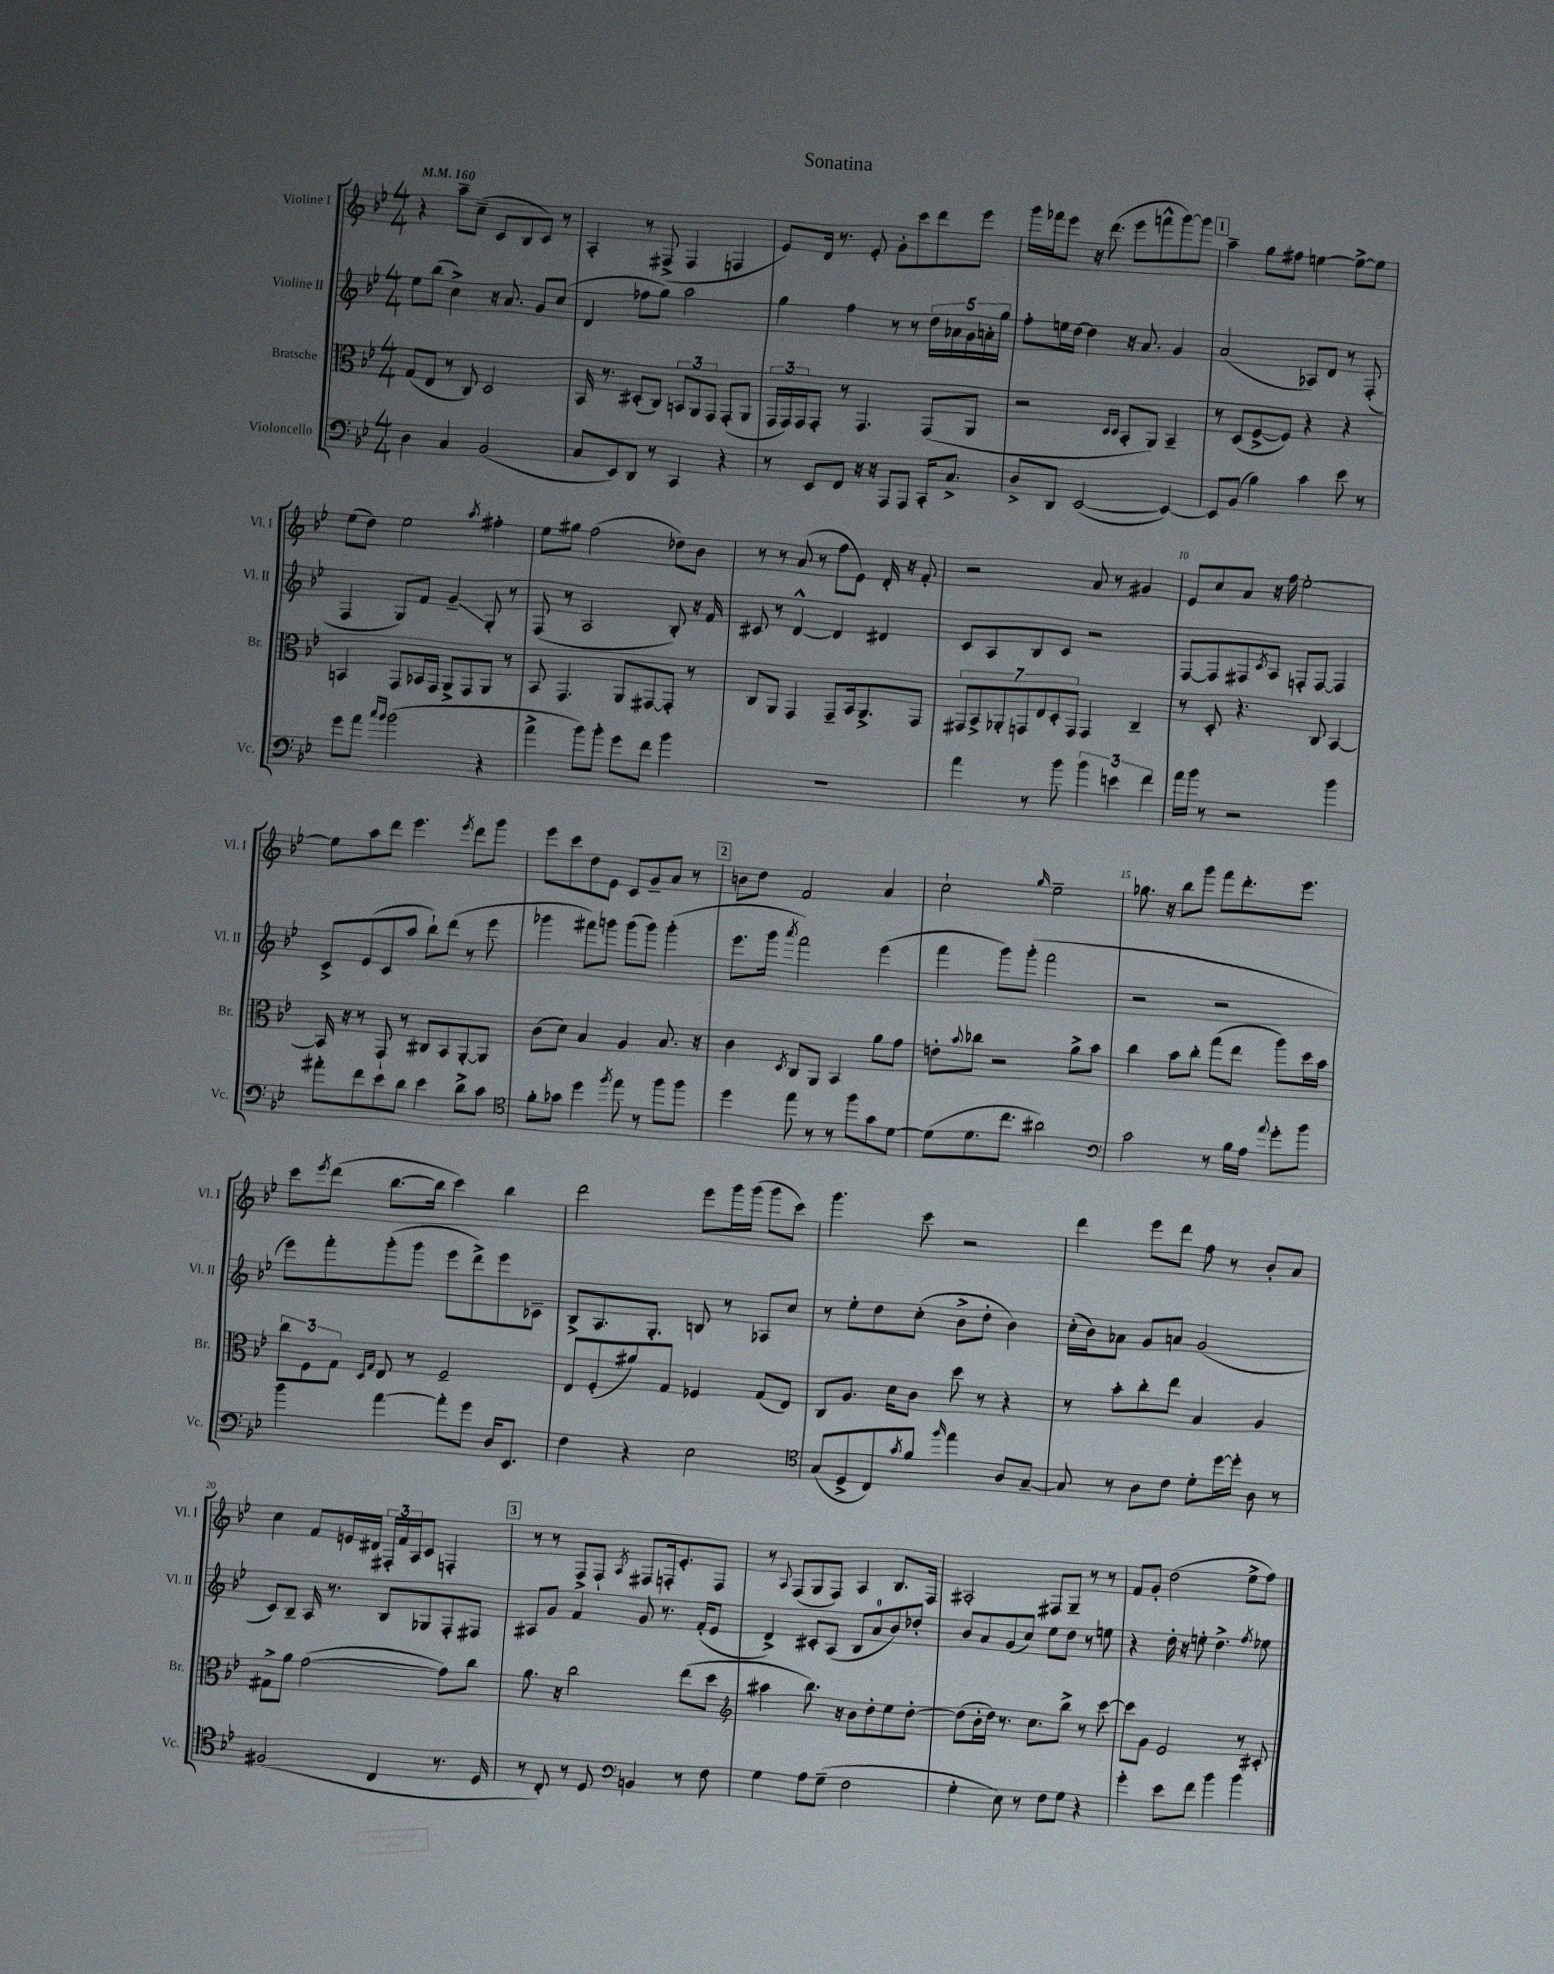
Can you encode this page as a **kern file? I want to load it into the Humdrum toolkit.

**kern	**kern	**kern	**kern
*staff4	*staff3	*staff2	*staff1
*clefF4	*clefC3	*clefG2	*clefG2
*k[b-e-]	*k[b-e-]	*k[b-e-]	*k[b-e-]
*M4/4	*M4/4	*M4/4	*M4/4
*MM160	*MM160	*MM160	*MM160
4D\	(8G/L	8ee-\L	4r
.	8E-/J	(8bb-\J	.
4C/	8r	4cc^\)	8aa~\L
.	8C/)	.	(8cc~\J
(2BB-/	2D/	16r	8c/L
.	.	8.a/	.
.	.	.	8B-/
.	.	8g/L	8c/J)
.	.	(8cc/J	8r
=	=	=	=
8C/L	16BB-/	4d/	4A'/
.	8.r	.	.
8EE-/)	.	.	.
8DD/J	(8D#'/L	8ff-\L	8r
8r	8C/J)	8gg\J)	(8F#^/
4CC/	12BB/L	2aa\	4F#/
.	12AA/	.	.
.	12GG/J	.	.
4r	(8GG'/L	.	4F/
.	8AA/J	.	.
=	=	=	=
8r	24GG/LL	4gg\	8e-/L)
.	24GG/)	.	.
.	24GG/J	.	.
8EE-/L	8GG'/J	.	16d/Jk
.	.	.	8.r
8FF/J	8r	4ff\	.
16r	4.GG/	.	8e-'/
16r	.	.	.
8AAA/L	.	8r	8g'\L
8AAA/J	.	8r	8ccc\
16CC'/LK	(8GG/L	20dd\LL	8ddd\
.	.	20a-\	.
8.C^/J	.	.	.
.	.	20g\	.
.	8AA/J	.	8eee-\J
.	.	20a'\	.
.	.	20gg\JJ	.
=	=	=	=
8D^/L	2r	8ff'\L	16ggg\LL
.	.	.	16fff-\J
8DD/J	.	16ee\L	8eee-\J
.	.	[16dd\JJ	.
([2EE-/	.	4dd\]	16r
.	.	.	(8.ddd\
.	16qqD/LL	.	.
.	16qqD/JJ	.	.
.	8BB-'/L	16r	8eee-\L
.	.	8.a/	.
.	8AA/J)	.	8fff^^\
4EE-/_)	4BB-~/	4g/	[8ggg\)
.	.	.	8ggg\]J
=	=	=	=
8EE-/]L	8r	(2a/	4aa~\
(8BB-/J	(8D/L	.	.
4B-\)	[8F^/	.	8gg\L
.	8F/]J)	.	8ff#\J
4c\	4r	8A-/L)	[4ee\
.	.	8d/J	.
8e-\	4r	8r	8ee^\_L
8r	.	(8F'/	8ee\]J
=	=	=	=
8g\L	4BB/	4F/	(8ee-\L
8a\J	.	.	8dd\J)
16qqcc/LL	.	.	.
16qqb-/JJ	.	.	.
(2b-\	8GG/L	8G/L)	2ee-\
.	16BB-/L	8f/J	.
.	16GG/JJ	.	.
.	8AA^/L	4g~/	.
.	8GG/	.	.
.	.	.	8qaa/
4r	8AA/J	8G'/	4ff#'\
.	8r	8r	.
=	=	=	=
4a^\	8BB-/	(8F/	8ee-\L
.	4.GG/	8r	8gg#\J
8b-\L)	.	2A/	(2ff\
8b-'\J	.	.	.
8g\L	8AA/L	.	.
8f\J	[8GG#/	.	.
4b-\	8GG#'/]J	8B-'/)	8dd-\L)
.	8r	16r	8b-\J
.	.	16f/	.
=	=	=	=
1r	8C/L	8c#/	8r
.	8AA/J	8r	8r
.	4GG/	[4d^^/	(8a/
.	.	.	8r
.	8GG~/L	4d/]	8ff\L
.	16BB-/k	.	8e-\J)
.	8.AA^/	.	.
.	.	4d#/	16d'/
.	.	.	16r
.	8GG/J	.	8f'/
=	=	=	=
4a\	14GG#/L	8c/L	2r
.	14BB-^/	.	.
.	.	8A/	.
.	14AA-'/	.	.
.	14GG/	.	.
8r	.	8B-/	.
.	14E-/	.	.
.	14D'/	.	.
8b-\	.	8c/J	.
.	14GG/J	.	.
6b-\	4GG/	2r	8a/
.	.	.	8r
6e\	.	.	.
.	4C~/	.	4g#/
6f\	.	.	.
=	=	=	=
16a\LL	8r	[8F/L	8e-/L
16b-\JJ	.	.	.
8r	8D'/	8F/]	8cc/
2r	4.r	8F#/	8a/J
.	.	8qc/	.
.	.	8A/J	16r
.	.	.	16ff\
.	.	8F'/L	[2ee-'\
.	8C/	[8F/J	.
4b-\	[4BB-/	4F/]	.
=	=	=	=
8a#'\L	16BB-/]	8c^/L	8ee-\]L
.	16r	.	.
8f\	8r	(8e-/	8aa\
8e-\	8GG`/	8c/	8ddd\J
8d\J	8r	8aa/J	4.eee-\
4e-\	8C#/L	8bb-`\L)	.
.	8BB-/	(8ddd\J	.
.	.	.	8qeee-/
8d^\L	[8AA'/	8r	8ddd\L
8c\J	8AA/]J	8eee-\	8ggg\J
=	=	=	=
*clefC4	*	*	*
8f'\L	(8c\L	4ggg-\	8eee-\L
8g-\J	8d\J)	.	8ccc\
4dd\	4B-/	8fff#\L)	8dd\
.	.	8ggg\J	8e-\J
8qff/	.	.	.
8ee-\	4A/	(8ggg\L	8c/L
8r	.	8ggg\J)	8g~/
8ff\L	8.B-/	(4ggg'\	8a/J
8ff\J	.	.	8r
.	16r	.	.
=	=	=	=
4dd\	4c\	8.eee-\L	8b\L
.	.	.	8dd\J
.	.	16ggg\Jk	.
.	8qD/	8qaaa/	.
8ee-\	8C/L	2fff\)	2f/
8r	8AA/J	.	.
8r	4BB-/	.	.
8ff\L	.	.	.
8g\	8a\L	(4eee-\	4a/
[8d\J	8g\J	.	.
=	=	=	=
(8d\]L	8e'\L	4fff\	2cc`\
.	8qqb-/	.	.
8.d\	8cc-\J	.	.
.	2r	8ggg\L)	.
8.cc\J	.	.	.
.	.	(8ggg'\J	.
.	.	.	16qqgg/
2a#\)	.	2fff\	2ee-~\
.	8a^\L	.	.
.	8b-\J	.	.
=	=	=	=
*clefF4	*	*	*
2c\	4cc\	2r	8.gg-\
.	.	.	16r
.	8b-\L	.	8bb-\L
.	8cc'\J	.	8ggg\J
8r	(8gg\L	2r	8fff\L
16B-\LL	8ee-\J	.	8.ddd'\
16A\JJ	.	.	.
8qqa/	.	.	.
8g'\L	8aa\L)	.	.
.	.	.	8.eee-\J
8b-\J	16dd\L	.	.
.	16b-\JJ	.	.
=	=	=	=
4b-\	12cc\L	8eee-\L)	8ccc\L
.	12F\	.	.
.	.	.	8qeee-/
.	.	8fff'\	(8ddd\J
.	12G\J	.	.
.	16qqD/LL	.	.
.	16qqG/JJ	.	.
[4a\	8E-/	(8ggg'\	[8.bb-\L
.	8r	8ggg\J	.
.	.	.	16bb-\]Jk
8a'\]L	2F~/	8eee-\L	4ccc\)
8g\J	.	8ddd^\)	.
16D/LK	.	8eee-\	4bb-\
8.EE-/J	.	.	.
.	.	8c-~\J	.
=	=	=	=
4F\	8E-/L	8B-^/L	2ddd\
.	(8F'/	8.A/	.
4r	8a#/)	.	.
.	.	8.G'/J	.
.	8G/J	.	.
2E-\	4F-/	8B/	8eee-\L
.	.	8r	16ggg\L
.	.	.	(16ggg\JJ
.	(8G/L	8A-/L	8ggg\L
.	8E-/J)	8cc/J	8ccc\J)
=	=	=	=
*clefC4	*	*	*
(8G/L	8C/L	8r	4.ggg\
8D^/	8.A/J	8ee-'\L	.
8C/)	.	8dd\	.
.	16d\LK	.	.
8qg/	.	.	.
8f/J	8c\J	(8cc'\J	8ccc\
16qqff/	.	.	.
4ee-\	8dd\	8b-^\L	2r
.	8r	8dd'\J	.
8A/L	4r	4b-\)	.
[8G~/J	.	.	.
=	=	=	=
8G/]	8r	(16cc'\LL	4ddd\
.	.	16b-\J)	.
8r	8b-'\L	8a-\J	.
8A\L	8cc'\	8g/L	8eee-\L
8c\J	8ee-\J	8a/J	8ddd\J
8d'\L	4B-/	(2g/	8ff\
[16dd\L	.	.	8r
16dd'\]JJ	.	.	.
8A\	4A/	.	8b-'/L
8r	.	.	8a/J
=	=	=	=
(2F#/	8G#^\L	8c/L)	4cc\
.	8a\J	8B-~/J	.
.	([2g\	16A/	8f/L
.	.	8.r	.
.	.	.	16e/L
.	.	.	16d#/JJ
4C/	.	8B-/L	24F#'/LL
.	.	.	24f/
.	.	.	24A/J
.	.	8G-/	8c/J
8.r	8g\]L)	8F'/	4F'/
.	8cc\J	8F#/J	.
16D/	.	.	.
=	=	=	=
8r	8.a\	8A#/L	8r
8C'/)	.	8g/J	8r
.	16r	.	.
8r	2cc\	4f/	8F^/L
8D/	.	.	8F`/J
*clefF4	*	*	*
.	.	.	8qA/
4BB/	.	8g/	8F#/L
.	.	8.r	16F'/k
.	.	.	8.e-'/
8r	(8ee-\L	.	.
.	.	(16f'/LK	.
8F\	8dd\J	8e-/J	8F/J
=	=	=	=
*	*clefG2	*	*
4G\	4aa#\	4d^/)	8r
.	.	.	8qqA/
.	.	.	(8F/L
8A\L	8.bb-\)	8c#'/L	8G/
(8G~\J	.	(8A/J	8F/J)
.	16r	.	.
2F\	8b-\L	8B-/L	4A/
.	8dd'\	8a/	.
.	8ee-\	8b-/)	8.B-/L
.	[8dd'\J	8dd-'/J	.
.	.	.	16F/Jk
=	=	=	=
4G'\	(8dd\]L	8b-/L	2A#'/
.	16b-'\L	8a/	.
.	16dd\JJ)	.	.
8E-\)	8.r	(8g/	.
8r	.	8cc/J)	.
.	8.cc\L	.	.
8F\L	.	8ee-\L	8F#/L
8G\J	8bb-^\J	8dd\J	8G~/J
4r	8r	8r	8r
.	[8ccc\	8ee\	8r
=	=	=	=
4g'\	8ccc\]L	4r	8f/L
.	8g\J	.	8g'/J
8e-\L	2e-/	16dd'\	(2dd\
.	.	16r	.
8f\J	.	8ee'\	.
4b-\	.	4.dd^\	.
4b-\	8r	.	8ee-^\L
.	.	8qff/	.
.	8c#'/	8ee-\	8ff\J)
==	==	==	==
*-	*-	*-	*-
